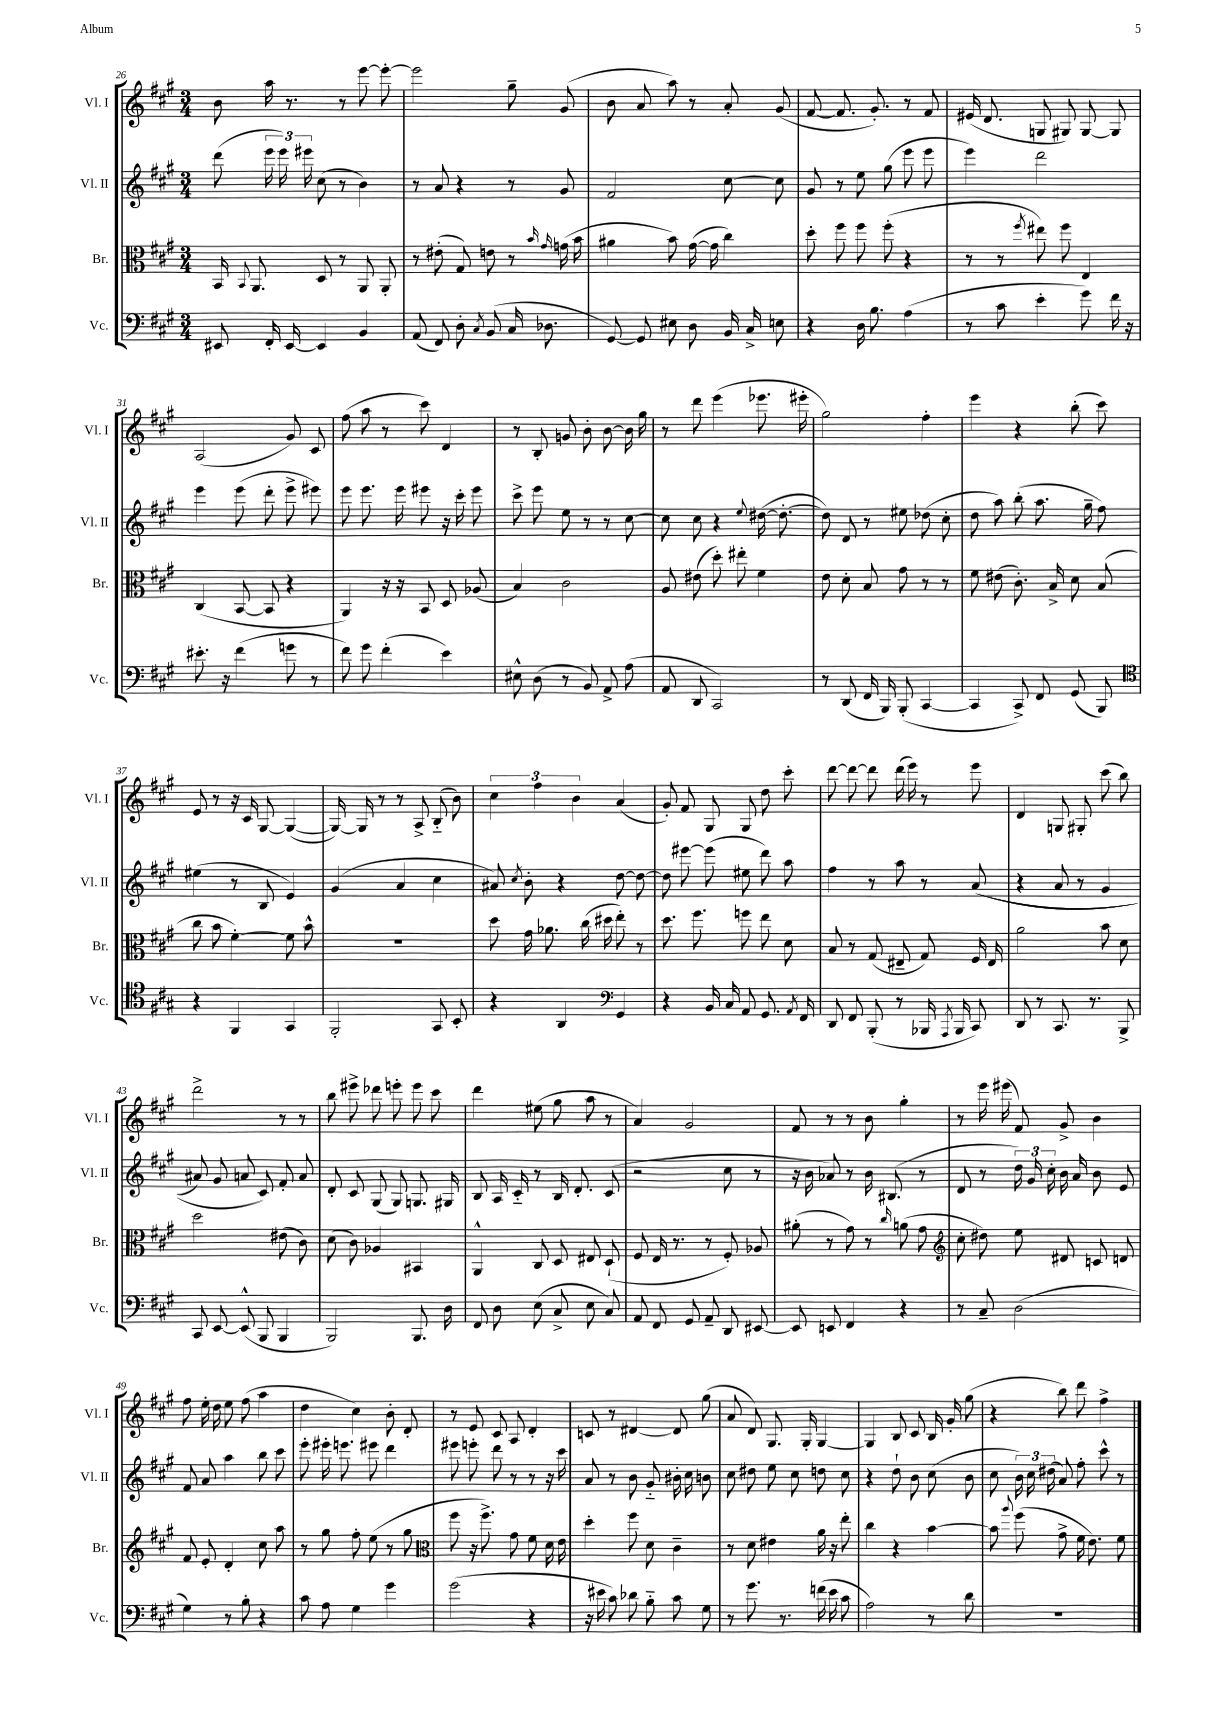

**kern	**kern	**kern	**kern
*part4	*part3	*part2	*part1
*staff4	*staff3	*staff2	*staff1
*I"Vc.	*I"Br.	*I"Vl. II	*I"Vl. I
*I'Vc.	*I'Br.	*I'Vl. II	*I'Vl. I
*clefF4	*clefC3	*clefG2	*clefG2
*k[f#c#g#]	*k[f#c#g#]	*k[f#c#g#]	*k[f#c#g#]
*M3/4	*M3/4	*M3/4	*M3/4
=26	=26	=26	=26
8EE#X/	16BB/	(8ddd\	8b\
.	8qqBB/	.	.
.	8.AA/	.	.
16FF#'/	.	24eee\	16aa\
.	.	24eee\)	.
[16EE#/	.	.	8.r
.	.	24eee#X\	.
4EE#/]	8D/	(8cc#\	.
.	8r	8r	8r
4BB/	8AA/	4b\)	[8eee\
.	8AA'/	.	8eee'\_
=27	=27	=27	=27
(8AA/	8r	8r	2eee\]
8FF#/)	(8e#X'\	8a/	.
8D'\	8G#/)	4r	.
8qC#/	.	.	.
(8BB/	8en\	.	.
16C#/	8r	8r	8gg#~\
8.D-X\	.	.	.
.	16qqb/	.	.
.	16qqg#/	.	.
.	(16gn\	8g#/	(8g#/
.	16b\	.	.
=28	=28	=28	=28
[8GG#/)	4a#X\	2f#/	8b\
8GG#/]	.	.	8a/
8E#X\	8b\)	.	8aa\)
8D\	([16g#\	.	8r
.	16g#\]	.	.
16BB/	4cc#\)	[8cc#\	8a'/
16C#^/	.	.	.
8En\	.	8cc#\]	(8g#/
=29	=29	=29	=29
4r	8dd'\	8g#/	[8f#/
.	8ff#\	8r	8.f#/]
16D\	8ff#\	8ee\	.
8.B\	.	.	8.g#'/)
.	(8ff#'\	(8gg#\	.
(4A\	4r	8eee\	8r
.	.	8eee\	8f#/
=30	=30	=30	=30
8r	8r	4eee\)	(16e#X/
.	.	.	8.d/
8c#\	8r	.	.
.	8qff#/	.	.
4e'\	8ee#X\)	2ddd\	8Gn/
.	8ff#\	.	8G#X/)
8g#\)	4E/	.	[8G#/
16f#\	.	.	8G#/]
16r	.	.	.
!!LO:LB:g=z
=31	=31	=31	=31
8.e#X'\	(4C#/	4eee\	(2A/
16r	.	.	.
(4f#\	[8BB/	(8eee\	.
.	8BB/]	8ddd'\	.
8gn\	4r	8eee^\	8g#/)
8r	.	8eee#X\)	8c#/
=32	=32	=32	=32
8f#\)	4AA/)	8eee\	(8ff#\
8g#\	.	8.eee\	8aa\
(4f#'\	16r	.	8r
.	16r	16eee\	.
.	8BB/	8eee#X\	8ccc#\)
4e\)	8D/	16r	4d/
.	.	16ccc#'\	.
.	(8A-X/	8eee#\	.
=33	=33	=33	=33
8E#X^^\	4B/)	8ccc#^\	8r
(8D\	.	8eee\	8B'/
8r	2c#\	8ee\	8gn/
8BB/)	.	8r	8b'\
8AA^/	.	8r	[8b\
(8A\	.	[8cc#\	16b\]
.	.	.	16gg#\
=34	=34	=34	=34
8AA/	8A/	8cc#\]	8r
8DD/	(8e#X\	8cc#\	8ddd\
2CC#/)	8dd'\)	4r	(4eee\
.	8ee#X'\	.	.
.	.	8qqee/	.
.	4f#\	([16dd#X\	8.eee-X\
.	.	8.dd#'\_	.
.	.	.	16eee#X'\
=35	=35	=35	=35
8r	8e\	8dd#\])	2gg#\)
(8DD/	8d'\	8d/	.
16FF#/	8B/	8r	.
16BBB/)	.	.	.
(8BBB'/	8g#\	8ee#X\	.
[4CC#/	8r	(8dd-X\	4ff#'\
.	8r	8cc#'\	.
=36	=36	=36	=36
4CC#/]	8f#\	8dd\	4eee\
.	(8e#X\	8aa\)	.
8CC#^/)	8.c#'\)	(8bb'\	4r
8FF#/	.	8.aa\	.
.	16B^/	.	.
(8GG#/	8d\	.	(8bb'\
.	.	16gg#~\	.
8BBB/)	(8B/	8ff#\)	8ccc#\)
!!LO:LB:g=z
=37	=37	=37	=37
*clefC4	*	*	*
4r	8cc#\	(4ee#X\	8e/
.	8b\	.	8r
4FF#/	[4f#'\)	8r	16r
.	.	.	16c#/
.	.	8B/	[8G#/
4GG#/	8f#\]	4e/)	(4G#/_
.	8b^^\	.	.
=38	=38	=38	=38
2FF#'/	2.r	(4g#/	16G#/_)
.	.	.	16G#/]
.	.	.	8r
.	.	4a/	8r
.	.	.	8A^/
8GG#/	.	4cc#\	(8B/
8BB'/	.	.	8b\)
=39	=39	=39	=39
4r	8dd\	8a#X/)	6cc#\
.	.	8qcc#/	.
.	16g#\	8b'\	.
.	.	.	6ff#\
.	8.a-X\	.	.
4AA/	.	4r	.
.	.	.	6b\
.	(16cc#\	.	.
.	16dd#X\	.	.
*clefF4	*	*	*
4GG#/	8ee'\)	[8dd\	(4a/
.	8r	8dd\_	.
=40	=40	=40	=40
4r	8.dd\	8dd\]	8g#'/)
.	.	[8eee#X\	8f#/
.	8.ff#\	.	.
16BB/	.	(8eee#\]	8G#/
16C#/	.	.	.
8AA/	8ffn\	8ee#X\	8G#/
8.GG#/	8ee\	8ddd\)	8dd\
.	8d\	8aa\	8ccc#'\
8qAA/	.	.	.
16FF#/	.	.	.
=41	=41	=41	=41
8DD/	8B/	4ff#\	[8ddd\
8FF#/	8r	.	8ddd\_
(8BBB'/	(8G#/	8r	8ddd\]
8r	8E#X~/	8aa\	(16ddd\
.	.	.	16eee\)
16BBB-X/	8G#/)	8r	8r
8qAAA/	.	.	.
16BBB-/	.	.	.
8CC#/)	16F#/	((8a/	8eee\
.	16E#/	.	.
=42	=42	=42	=42
8DD/	2a\	4r	4d/
8r	.	.	.
8.CC#/	.	8a/	8Gn/
.	.	8r	8G#X'/
8.r	.	.	.
.	8b\	4g#/	(8ccc#\
8BBB^/	8d\	.	8bb\)
!!LO:LB:g=z
=43	=43	=43	=43
8CC#/	2dd\	8a#X/)	2ddd^\
[8EE/	.	8g#/	.
(8EE^^/]	.	8an/	.
8BBB/	.	8c#/)	.
4BBB/	(8e#X\	8f#'/	8r
.	8c#\)	8a/	8r
=44	=44	=44	=44
2BBB/)	(8d\	8d'/	8bb\
.	8c#\)	8c#/	8eee#X^\
.	4A-X/	(8G#/	8ddd-X\
.	.	8G#/)	8eeen'\
8.BBB/	4BB#X/	8.Gn/	8eee\
.	.	.	8ccc#\
16D\	.	16G#X/	.
=45	=45	=45	=45
8FF#/	4AA^^/	8B/	4ddd\
8D\	.	16A/	.
.	.	16c#/	.
(8E\	8C#/	8r	(8ee#X\
8C#^/	8D/	16B/	8gg#\
.	.	8.d'/	.
8E\	8E#X/	.	8aa\
8C#/)	(8D`/	(8c#/	8r
=46	=46	=46	=46
8AA/	8F#/	2r	4a/)
8FF#/	16E/	.	.
.	8.r	.	.
8GG#/	.	.	2g#/
8AA~/	8r	.	.
8DD/	8F#'/)	8cc#\	.
[8EE#X/	8A-X/	8r	.
=47	=47	=47	=47
8EE#/]	(8a#X'\	16r	8f#/
.	.	16b\	.
8EEn/	8r	8a-X/)	8r
4FF#/	8g#\)	8r	8r
.	8r	16b\	8b\
.	.	(8.B#X/	.
.	16qqcc#/	.	.
4r	(8an\	.	4gg#'\
.	8g#\	8r	.
=48	=48	=48	=48
*	*clefG2	*	*
8r	8cc#'\	8d/	8r
8C#~/	8dd#X\)	8r	16eee\
.	.	.	(16eee#X\
(2D\	8ee\	24dd\)	8f#/)
.	.	24g#/	.
.	.	24cc#'\	.
.	8d#X/	16b\	8g#^/
.	.	16a/	.
.	8cn/	8b\	4b\
.	8dn/	8e/	.
!!LO:LB:g=z
=49	=49	=49	=49
4G#\)	8f#/	8f#/	8ff#\
.	8e'/	8a/	16ee'\
.	.	.	16dd\
8r	4d'/	4aa\	8ee\
8B'\	.	.	(8ff#\
4r	8cc#\	8bb\	4aa\
.	8aa\	8ccc#\	.
=50	=50	=50	=50
8c#\	8r	8eee'\	4dd\
8A\	8gg#\	16eee#X'\	.
.	.	8.eeen\	.
4G#\	8ff#'\	.	4cc#\)
.	(8ee\	8eee#X\	.
4g#\	8r	4ddd\	8b'\
.	8gg#\	.	8d'/
=51	=51	=51	=51
*	*clefC3	*	*
(2g#\	8ff#\	8eee#X\	8r
.	16r	8eeen'\	8e/
.	8.ff#^\)	.	.
.	.	8ddd\	8c#/
.	8g#\	8r	8A/
4r	8f#\	8r	4d'/
.	16d\	16r	.
.	16e\	16ccc#\	.
=52	=52	=52	=52
16r	4dd'\	8a/	8cn/
16e#X\	.	.	.
8c#\)	.	8r	8r
8d-X\	8ff#\	8b\	[4d#X/
8B\	8d\	8g#/	.
8c#\	4c#~\	16b#X'\	8d#/]
.	.	16cc#\	.
8G#\	.	8bn\	(8gg#\
=53	=53	=53	=53
8r	8r	8cc#\	8a/
8.g#\	8d\	8dd#X\	8d/)
.	4e#X\	8ee\	8.G#/
8.r	.	.	.
.	.	8cc#\	.
.	.	.	16G#'/
(16fn\	16a\	8ddn\	[4G#/
16e\	16r	.	.
8c#\	8ee'\	8cc#\	.
=54	=54	=54	=54
2A\)	4cc#\	4r	4G#/]
.	4r	8dd`\	8B/
.	.	8b\	8c#/
8r	[4b\	(8cc#\	16B/
.	.	.	16g#'/
8d\	.	8b\	(8gg#\
=55	=55	=55	=55
2.r	8b\]	8cc#\	4r
.	8qqaa/	.	.
.	(8ff#\	24b\)	.
.	.	24cc#\	.
.	.	(24dd#X\	.
.	8g#^\	8a/)	8bb\)
.	16f#\	8ff#'\	8ddd\
.	8.e\)	.	.
.	.	8ccc#^^\	4ff#^\
.	8f#\	8r	.
==	==	==	==
*-	*-	*-	*-
